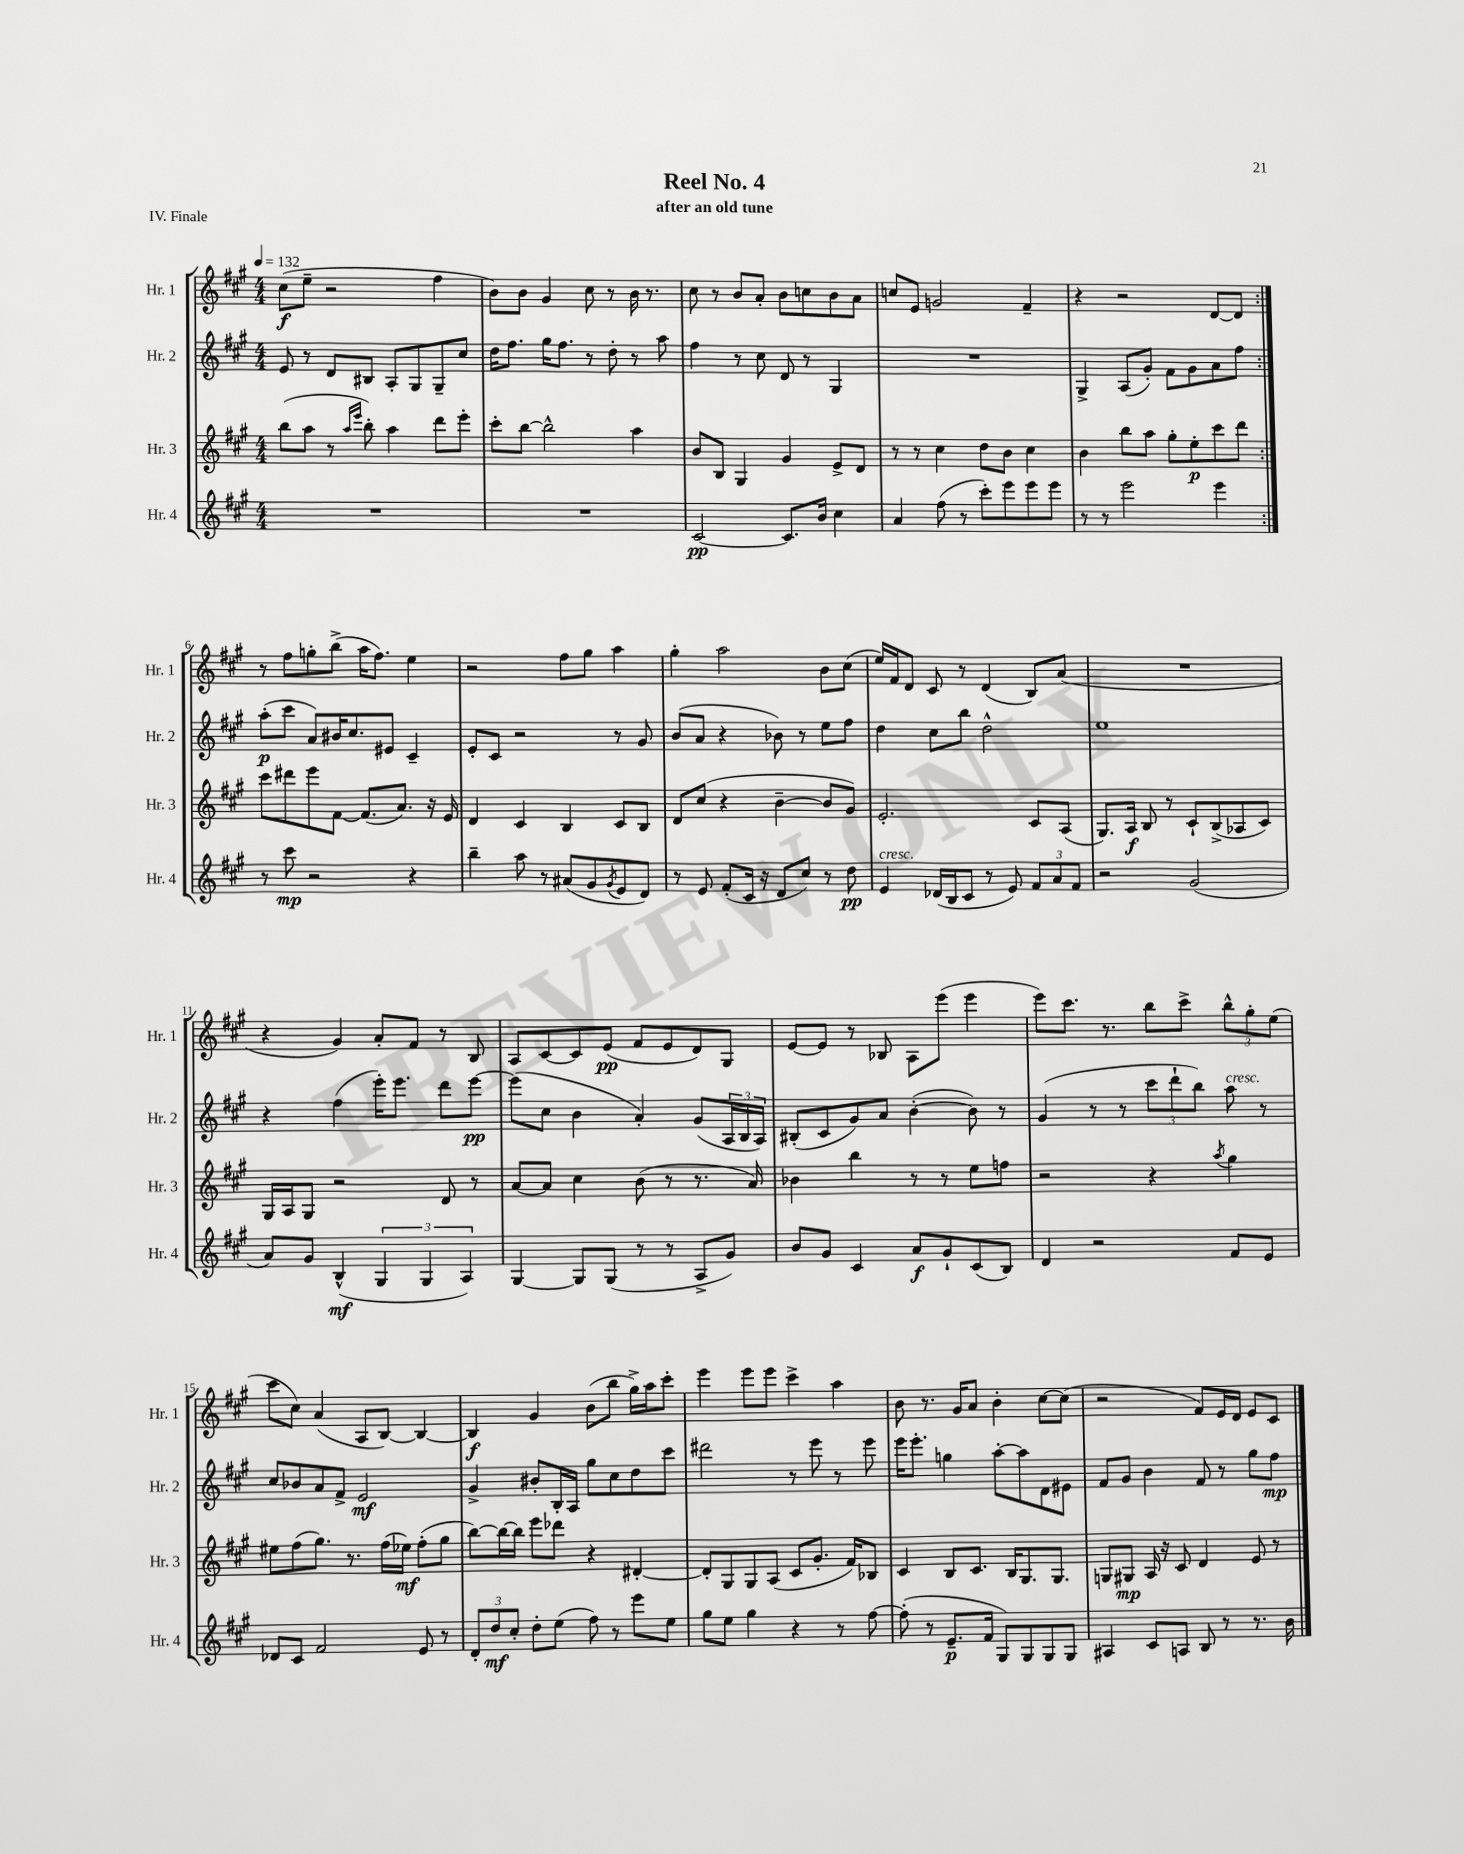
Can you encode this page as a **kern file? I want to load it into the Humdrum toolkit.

**kern	**kern	**kern	**kern
*staff4	*staff3	*staff2	*staff1
*clefG2	*clefG2	*clefG2	*clefG2
*k[f#c#g#]	*k[f#c#g#]	*k[f#c#g#]	*k[f#c#g#]
*M4/4	*M4/4	*M4/4	*M4/4
*MM132	*MM132	*MM132	*MM132
1r	(8bb	8e	(8cc#
.	8aa	8r	8ee~
.	8r	8d	2r
.	16qqaa	.	.
.	16qqeee	.	.
.	8bb')	8B#	.
.	4aa	8A'	.
.	.	8G#	.
.	8ddd	8G#~	4ff#
.	8eee'	8cc#	.
=	=	=	=
1r	8ccc#'	16dd	8b)
.	.	8.ff#	.
.	[8bb	.	8b
.	2bb^^]	16gg#	4g#
.	.	8.ff#	.
.	.	8r	8cc#
.	.	8dd'	8r
.	4aa	8r	16b
.	.	.	8.r
.	.	8aa	.
=	=	=	=
[2c#	8b	4ff#	8cc#
.	8B	.	8r
.	4G#	8r	8b
.	.	8cc#	8a'
8.c#]	4g#	8d	8b
.	.	8r	8cc
16b	.	.	.
4cc#	8e^	4G#	8b
.	8d	.	8a
=	=	=	=
4a	8r	1r	8cc
.	8r	.	8e
(8ff#	4cc#	.	2g
8r	.	.	.
8ccc#')	8dd	.	.
8eee	8b	.	.
8eee	4cc#	.	4f#~
8eee	.	.	.
=	=	=	=
8r	4b	4G#^	4r
8r	.	.	.
2eee	8bb	(8A	2r
.	8aa	8g#')	.
.	8gg#'	8f#	.
.	8ee'	8g#	.
4eee	8ccc#	8a	[8d
.	8ddd	8ff#	8d]
=:|!	=:|!	=:|!	=:|!
8r	8ccc#	(8aa'	8r
8ccc#	8ddd#	8ccc#	8ff#
2r	8eee	8a)	8gg'
.	[8f#	16b#	(8bb^
.	.	8.cc#	.
.	(8.f#]	.	16aa
.	.	.	8.ff#)
.	.	8e#	.
.	8.a)	.	.
4r	.	4c#~	4ee
.	16r	.	.
.	16e	.	.
=	=	=	=
4bb~	4d	8e'	2r
.	.	8c#	.
8aa	4c#	2r	.
8r	.	.	.
(8a#	4B	.	8ff#
8g#	.	.	8gg#
8qg#	.	.	.
8e	8c#	8r	4aa
8d)	8B	8g#	.
=	=	=	=
8r	8d	(8b	4gg#'
8e	(8cc#	8a	.
(8f#'	4r	4r	2aa
16c#	.	.	.
16r	.	.	.
8d	[4b~	8b-)	.
8cc#)	.	8r	.
8r	8b]	8ee	8b
8dd	8g#)	8ff#	(8cc#
=	=	=	=
4e	2.e'	4dd	16ee)
.	.	.	16f#
.	.	.	8d
(16d-	.	8cc#	8c#
16B	.	.	.
8c#	.	8bb	8r
8r	.	2dd^^	(4d
8e)	.	.	.
12f#	8c#	.	8B)
12a	.	.	.
.	(8A	.	(8a
12f#	.	.	.
=	=	=	=
2r	8.G#)	1ee	1r
.	16A	.	.
.	8B	.	.
.	8r	.	.
(2g#	8c#`	.	.
.	(8B^	.	.
.	8A-	.	.
.	8c#)	.	.
=	=	=	=
8a)	16G#	4r	4r
.	16A	.	.
8g#	8G#	.	.
(4B^^	2r	(4ff#	4g#)
6G#	.	16eee')	8a'
.	.	8.eee	.
.	.	.	8f#
6G#	.	.	.
.	8d	8ddd	8r
6A)	.	.	.
.	8r	[8eee	8B
=	=	=	=
[4G#	[8a	(8eee]	8A
.	8a]	8cc#	[8c#
8G#]	4cc#	4b	8c#]
(8G#	.	.	(8e
8r	(8b	4a')	8f#
8r	8r	.	8e
8A^	8.r	(8g#	8d)
8g#)	.	24A	8G#
.	.	24B	.
.	16a)	.	.
.	.	24A)	.
=	=	=	=
8b	4b-	(8B#'	[8e
8g#	.	8c#	8e]
4c#	4bb	8g#)	8r
.	.	8a	8B-
8a	8r	([4b'	8A
8g#`	8r	.	(8eee
(8c#	8ee	8b])	4eee
8B)	8ff	8r	.
=	=	=	=
4d	2r	(4g#	8eee)
.	.	.	8.ccc#
2r	.	8r	.
.	.	.	8.r
.	.	8r	.
.	4r	12ccc#	8bb
.	.	12ddd`	.
.	.	.	8ccc#^
.	.	12bb)	.
.	8qaa	.	.
8f#	4gg#	8aa	12bb^^
.	.	.	12gg#'
8e	.	8r	.
.	.	.	(12ee
=	=	=	=
8d-	8ee#	8cc#	8ccc#
8c#	(8ff#	8b-	8cc#)
2f#	8.gg#)	8a	(4a
.	.	8f#^	.
.	8.r	.	.
.	.	2e	8A
.	(16ff#	.	[8B)
.	16ee-)	.	.
8e	(8ff#'	.	4B_
8r	8gg#	.	.
=	=	=	=
12d'	[8bb)	4g#^	4B]
12dd	.	.	.
.	16bb_	.	.
12cc#'	.	.	.
.	16bb]	.	.
8dd'	8eee	8b#'	4g#
(8ee	8ddd-	16B'	.
.	.	16A	.
8ff#)	4r	8gg#	(8b
8r	.	8cc#	8bb
8eee	[4d#'	8dd	16gg#^)
.	.	.	16aa
8ee	.	8ccc#	8ccc#'
=	=	=	=
8gg#	8d#']	2ddd#	4eee
8ee	8G#	.	.
4gg#	8G#	.	8eee
.	(8A	.	8eee
4r	8c#	8r	4ccc#^
.	8.g#'	8eee	.
8r	.	8r	4aa
.	16f#)	.	.
[8ff#	8B-	8eee	.
=	=	=	=
(8ff#']	4c#	16eee	8b
.	.	8.eee'	.
8r	.	.	8.r
8.e~	8B	4gg	.
.	.	.	16g#
.	8.c#	.	8a
16f#	.	.	.
8G#)	.	[8aa'	4b'
.	16B	.	.
8G#	8.G#	8aa]	.
8G#	.	8d	[8cc#
.	8.G#	.	.
8G#	.	8e#	(8cc#]
=	=	=	=
4A#	8G	8f#	2r
.	8G#	8g#	.
8c#	16A	4b	.
.	16r	.	.
8A	8c#	.	.
8B	4d	8f#	8f#)
8r	.	8r	16e
.	.	.	16d
8.r	8e	8gg#	8e
.	8r	8ff#	8c#
16b	.	.	.
==	==	==	==
*-	*-	*-	*-
